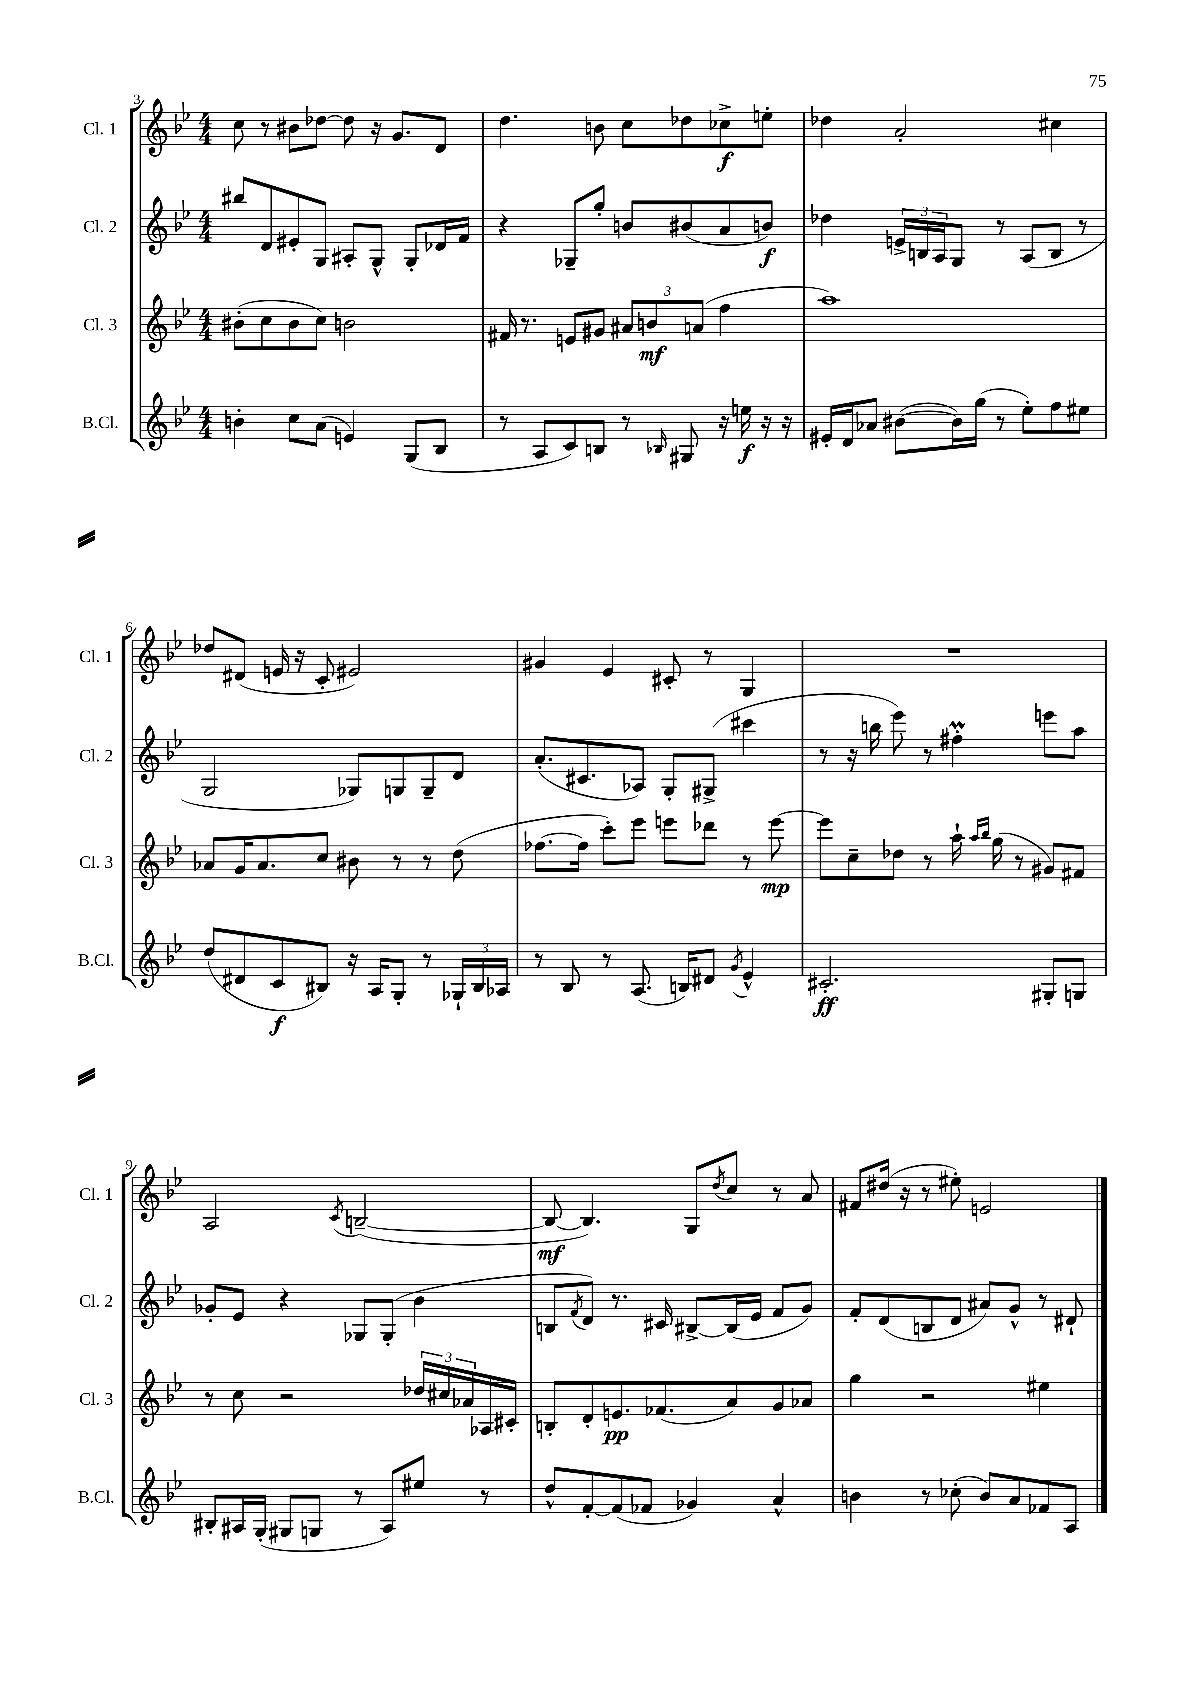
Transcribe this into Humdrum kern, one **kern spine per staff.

**kern	**dynam	**kern	**dynam	**kern	**dynam	**kern	**dynam
*part4	*part4	*part3	*part3	*part2	*part2	*part1	*part1
*staff4	*staff4	*staff3	*staff3	*staff2	*staff2	*staff1	*staff1
*I"B.Cl.	*	*I"Cl. 3	*	*I"Cl. 2	*	*I"Cl. 1	*
*I'B.Cl.	*	*I'Cl. 3	*	*I'Cl. 2	*	*I'Cl. 1	*
*clefG2	*	*clefG2	*	*clefG2	*	*clefG2	*
*k[b-e-]	*	*k[b-e-]	*	*k[b-e-]	*	*k[b-e-]	*
*M4/4	*	*M4/4	*	*M4/4	*	*M4/4	*
=3	=3	=3	=3	=3	=3	=3	=3
4bn'\	.	(8b#X'\L	.	8bb#X/L	.	8cc\	.
.	.	8cc\	.	8d/	.	8r	.
8cc\L	.	8b#\	.	8e#X'/	.	8b#X\L	.
(8a\J	.	8cc\J)	.	8G/J	.	[8dd-X\J	.
4en/)	.	2bn\	.	8A#X'/L	.	8dd-\]	.
.	.	.	.	8G^^/J	.	16r	.
.	.	.	.	.	.	8.g/L	.
(8G/L	.	.	.	8G'/L	.	.	.
8B-/J	.	.	.	16d-X/L	.	8d/J	.
.	.	.	.	16f/JJ	.	.	.
=4	=4	=4	=4	=4	=4	=4	=4
8r	.	16f#X/	.	4r	.	4.dd\	.
.	.	8.r	.	.	.	.	.
8A/L	.	.	.	.	.	.	.
8c/)	.	8en/L	.	8G-X~/L	.	.	.
8Bn/J	.	8g#X/J	.	8gg'/J	.	8bn\	.
8r	.	12a#X/L	.	8bn/L	.	8cc\L	.
.	.	12bn/	mf	.	.	.	.
16qqB-X/	.	.	.	.	.	.	.
8G#X/	.	.	.	(8b#X/	.	8dd-X\	.
.	.	(12an/J	.	.	.	.	.
16r	.	4ff\	.	8a/	.	8cc-X^\	f
16een\	f	.	.	.	.	.	.
16r	.	.	.	8bn/J)	f	8een'\J	.
16r	.	.	.	.	.	.	.
=5	=5	=5	=5	=5	=5	=5	=5
16e#X'/LL	.	1aa)	.	4dd-X\	.	4dd-X\	.
16d/J	.	.	.	.	.	.	.
8a-X/J	.	.	.	.	.	.	.
([8b#X\L	.	.	.	24en^/LL	.	2a'/	.
.	.	.	.	24Bn/	.	.	.
.	.	.	.	24A/J	.	.	.
16b#\L])	.	.	.	8G/J	.	.	.
(16gg\JJ	.	.	.	.	.	.	.
8r	.	.	.	8r	.	.	.
8ee-'\L)	.	.	.	(8A/L	.	.	.
8ff\	.	.	.	8B/J	.	4cc#X\	.
8ee#X\J	.	.	.	8r	.	.	.
!!LO:LB:g=z
=6	=6	=6	=6	=6	=6	=6	=6
(8dd/L	.	8a-X/L	.	2G/	.	8dd-X/L	.
8d#X/	.	16g/K	.	.	.	(8d#X/J	.
.	.	8.a-/	.	.	.	.	.
8c/	f	.	.	.	.	16en/	.
.	.	.	.	.	.	16r	.
8B#X/J)	.	8cc/J	.	.	.	8c'/	.
16r	.	8b#X\	.	8G-X/L)	.	2e#X/)	.
16A/KL	.	.	.	.	.	.	.
8G'/J	.	8r	.	8Gn/	.	.	.
8r	.	8r	.	8G~/	.	.	.
24G-X`/LL	.	(8dd\	.	8d/J	.	.	.
24B#/	.	.	.	.	.	.	.
24A-X/JJ	.	.	.	.	.	.	.
=7	=7	=7	=7	=7	=7	=7	=7
8r	.	[8.ff-X\L	.	(8.a'/L	.	4g#X/	.
8B-/	.	.	.	.	.	.	.
.	.	16ff-\Jk]	.	8.c#X/	.	.	.
8r	.	8ccc'\L)	.	.	.	4e-/	.
(8.A/	.	8eee-\J	.	8A-X/J)	.	.	.
.	.	8eeen\L	.	8G'/L	.	8c#X'/	.
16Bn/KL)	.	.	.	.	.	.	.
8d#X/J	.	8ddd-X\J	.	(8G#X^/J	.	8r	.
8qg/	.	.	.	.	.	.	.
4e-^^/	.	8r	.	4ccc#X\	.	4G/	.
.	.	[8eee\	mp	.	.	.	.
=8	=8	=8	=8	=8	=8	=8	=8
2.c#X'/	ff	8eee\L]	.	8r	.	1r	.
.	.	8cc~\	.	16r	.	.	.
.	.	.	.	16bbn\	.	.	.
.	.	8dd-X\J	.	8eee-\)	.	.	.
.	.	8r	.	8r	.	.	.
.	.	16aa`\	.	4ff#Xm'\	.	.	.
.	.	16qqaa/LL	.	.	.	.	.
.	.	16qqbb-/JJ	.	.	.	.	.
.	.	(16gg\	.	.	.	.	.
.	.	8r	.	.	.	.	.
8G#X'/L	.	8g#X/L)	.	8eeen\L	.	.	.
8Gn/J	.	8f#X/J	.	8aa\J	.	.	.
!!LO:LB:g=z
=9	=9	=9	=9	=9	=9	=9	=9
8B#X'/L	.	8r	.	8g-X'/L	.	2A/	.
16A#X/L	.	8cc\	.	8e-/J	.	.	.
(16G'/JJ	.	.	.	.	.	.	.
8G#X/L	.	2r	.	4r	.	.	.
8Gn/J	.	.	.	.	.	.	.
.	.	.	.	.	.	8qc/	.
8r	.	.	.	8G-X/L	.	([2Bn~/	.
8A#/L)	.	.	.	(8G-'/J	.	.	.
8ee#X/J	.	24dd-X/LL	.	4b-\	.	.	.
.	.	24cc#X/	.	.	.	.	.
.	.	24a-X/	.	.	.	.	.
8r	.	16A-X/	.	.	.	.	.
.	.	16c#X'/JJ	.	.	.	.	.
=10	=10	=10	=10	=10	=10	=10	=10
8dd^^/L	.	8Bn'/L	.	8Bn/L	.	8B/_	mf
.	.	.	.	8qf/	.	.	.
[8f'/	.	8d'/	.	8d/J)	.	4.B/])	.
(8f/]	.	8.en/	pp	8.r	.	.	.
8f-X/J	.	.	.	.	.	.	.
.	.	(8.f-X/	.	16c#X/	.	.	.
4g-X/)	.	.	.	[8B#X^/L	.	8G/L	.
.	.	.	.	.	.	8qdd/	.
.	.	8a/)	.	(16B#/L]	.	8cc/J	.
.	.	.	.	16e-/JJ	.	.	.
4a^^/	.	8g/	.	8f/L	.	8r	.
.	.	8a-X/J	.	8g/J)	.	8a/	.
=11	=11	=11	=11	=11	=11	=11	=11
4bn\	.	4gg\	.	8f'/L	.	8f#X/L	.
.	.	.	.	(8d/	.	(16dd#X/Jk	.
.	.	.	.	.	.	16r	.
8r	.	2r	.	8Bn/	.	8r	.
(8cc-X'\	.	.	.	8d/J	.	8ee#X'\)	.
8b/L)	.	.	.	8a#X/L)	.	2en/	.
8a/	.	.	.	8g^^/J	.	.	.
8f-X/	.	4ee#X\	.	8r	.	.	.
8A/J	.	.	.	8d#X`/	.	.	.
==	==	==	==	==	==	==	==
*-	*-	*-	*-	*-	*-	*-	*-
